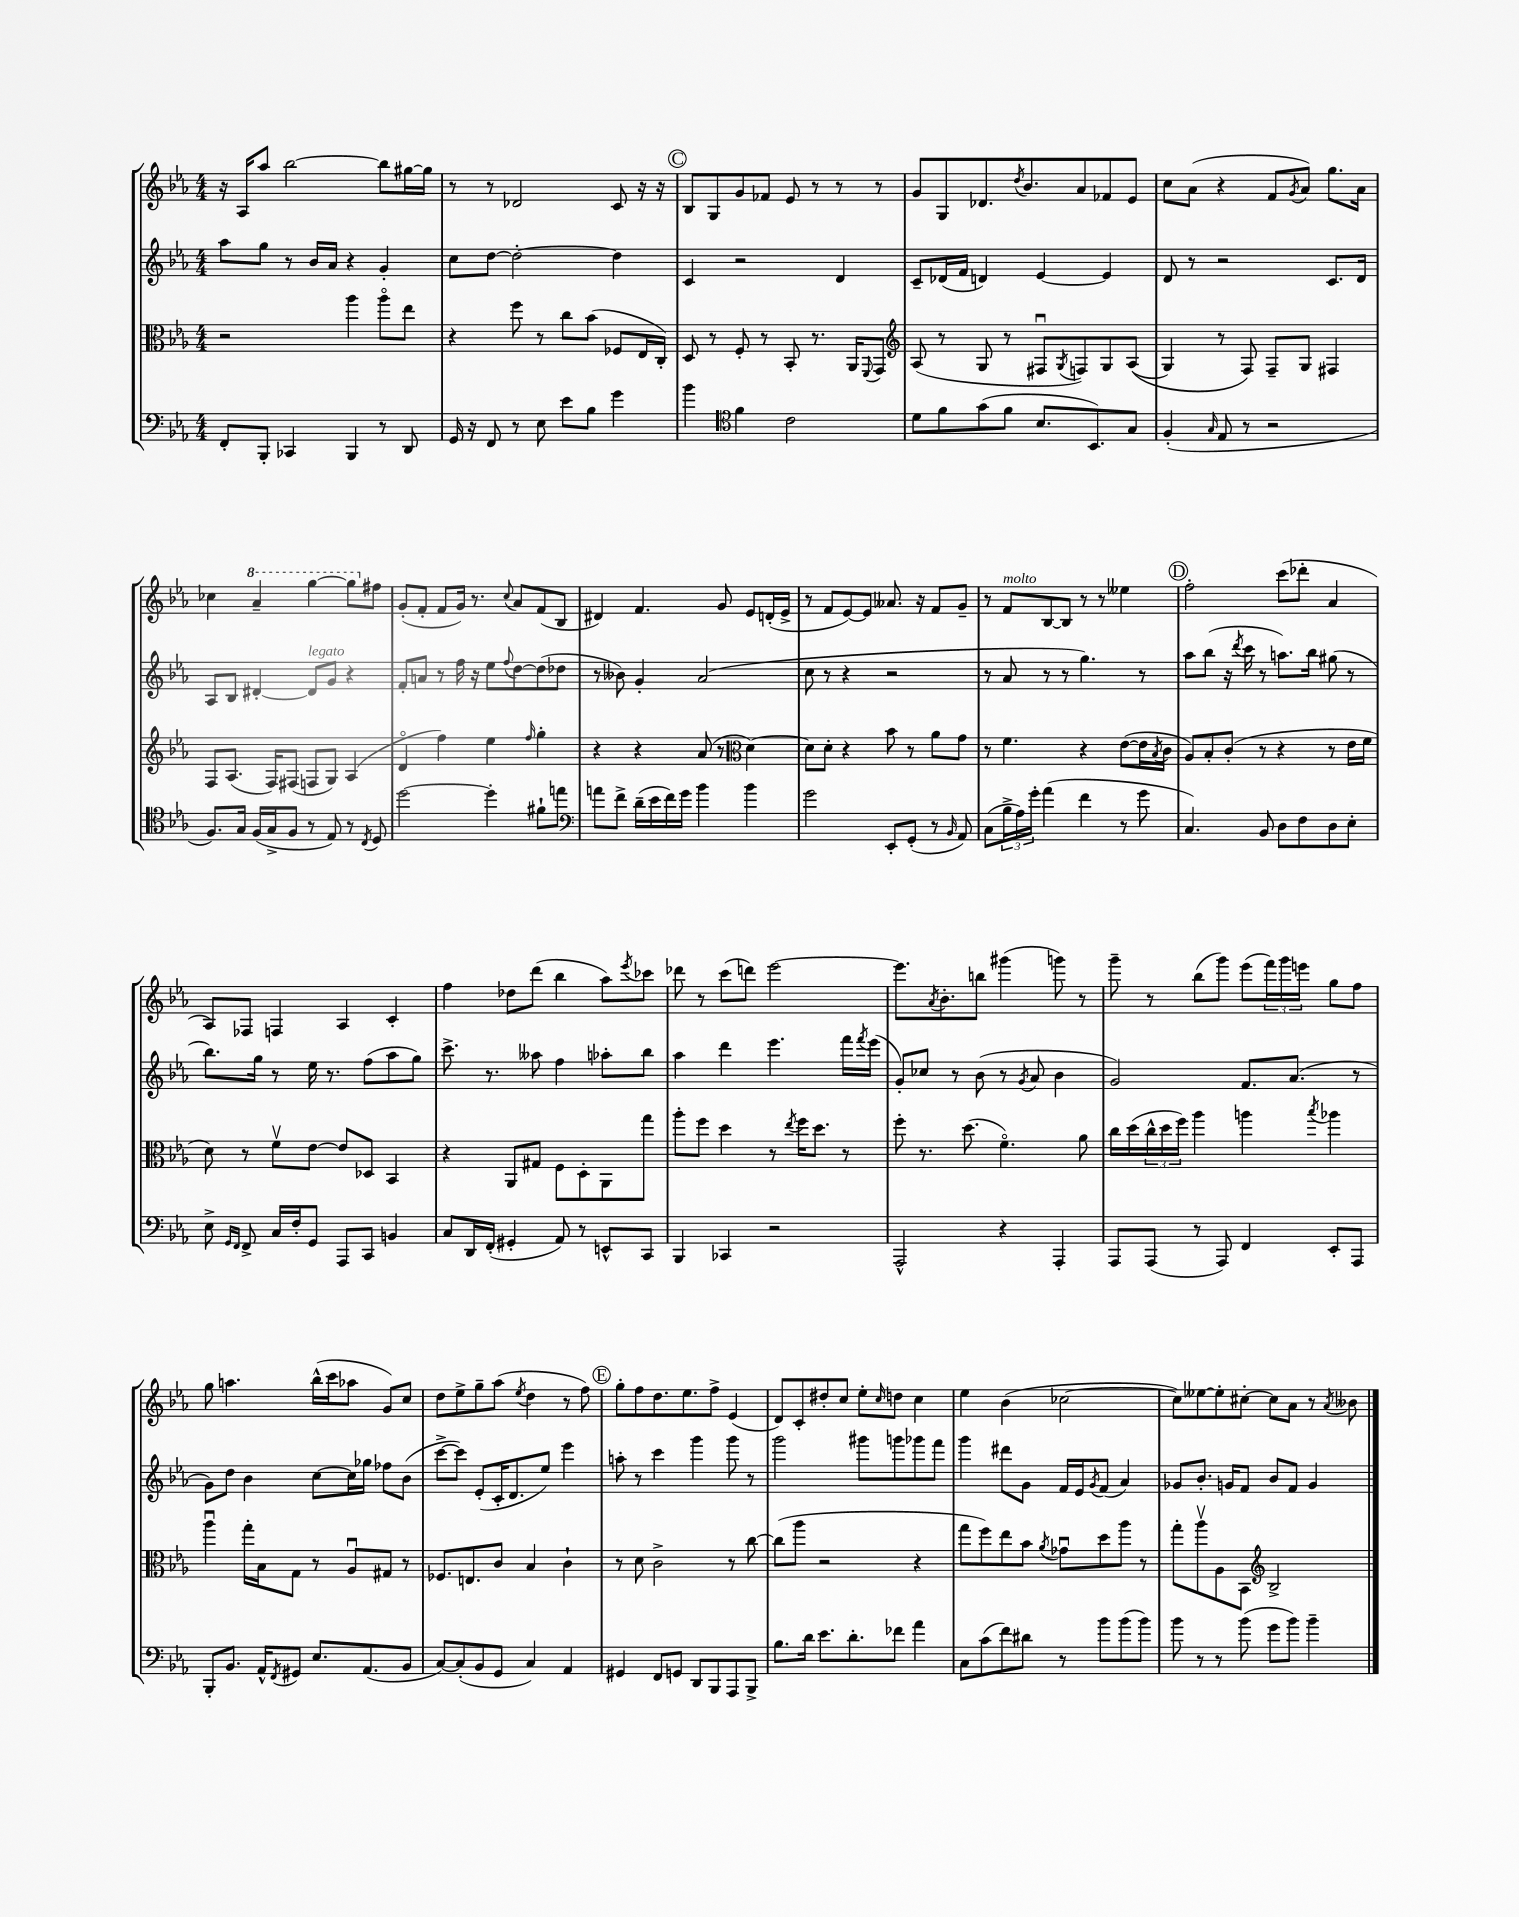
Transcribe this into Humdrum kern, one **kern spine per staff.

**kern	**kern	**kern	**kern
*part4	*part3	*part2	*part1
*staff4	*staff3	*staff2	*staff1
*clefF4	*clefC3	*clefG2	*clefG2
*k[b-e-a-]	*k[b-e-a-]	*k[b-e-a-]	*k[b-e-a-]
*M4/4	*M4/4	*M4/4	*M4/4
=80	=80	=80	=80
8FF'/L	2r	8aa-\L	16r
.	.	.	16A-/KL
8BBB-'/J	.	8gg\J	8aa-/J
4CC-X/	.	8r	[2bb-\
.	.	16b-/LL	.
.	.	16a-/JJ	.
4BBB-/	4aa-\	4r	.
8r	8aa-\L	4g'/	8bb-\L]
8DD/	8ee-\J	.	[16gg#X\L
.	.	.	16gg#\JJ]
=81	=81	=81	=81
16GG/	4r	8cc\L	8r
16r	.	.	.
8FF/	.	[8dd\J	8r
8r	8ff\	2dd'\_	2d-X/
8E-\	8r	.	.
8e-\L	8cc\L	.	.
8B-\J	(8b-\J	.	.
4g\	8F-X/L	4dd\]	8c/
.	16E-/L	.	16r
.	16C'/JJ)	.	16r
!!LO:REH:place=s1:t=C
=82	=82	=82	=82
4b-\	8D/	4c/	8B-/L
.	8r	.	8G/
*clefC4	*	*	*
4f\	8F'/	2r	8g/
.	8r	.	8f-X/J
2c\	8BB-'/	.	8e-/
.	8.r	.	8r
.	.	4d/	8r
.	16AA-/KL	.	.
.	8qqFF/	.	.
.	8GG/J	.	8r
=83	=83	=83	=83
*	*clefG2	*	*
8d\L	(8A-/	8c~/L	8g/L
8f\	8r	(16d-X/L	8G/
.	.	16f/JJ	.
(8g\	8G/	4dn/)	8.d-X/
8f\J	8r	.	.
.	.	.	8qdd/
.	.	.	8.b-/
8.B-/L	8F#Xu/L	[4e-/	.
.	8qG/	.	.
.	8Fn/)	.	8a-/
8.BB-/)	.	.	.
.	8G/	4e-/]	8f-X/
8G/J	((8A-/J	.	8e-/J
=84	=84	=84	=84
(4F'/	4G/)	8d/	8cc\L
.	.	8r	(8a-\J
16qqG/	.	.	.
8E-/	8r	2r	4r
8r	8F/)	.	.
2r	8F~/L	.	8f/L
.	.	.	8qg/
.	8G/J	.	8a-/J)
.	4F#X/	8.c/L	8.gg\L
.	.	16d/Jk	16a-\Jk
!!LO:LB:g=z
=85	=85	=85	=85
8.F/L)	8F/L	8A-/L	4cc-X\
.	(8.A-/J	8B-/J	.
16G/Jk	.	.	.
*	*	*	*8va
(16F/LL	.	[4d#X'/	4aa-~/
16G^/J	16F/KL)	.	.
8F/J	(8F#X/J	.	.
!	!	!LO:TX:a:i:t=legato	!
8r	8Fn/L	8d#/L]	[4ggg\
8E-/)	8G/J)	8g/J	.
8r	(4A-/	4r	8ggg\L]
8qC/	.	.	.
*	*	*	*X8va
8D/	.	.	8ff#X\J
=86	=86	=86	=86
[2dd\	4d/	8f'/L	(8g'/L
.	.	8an/J	8f'/J
.	4ff\)	8r	8f/L
.	.	16ff\	16g/Jk)
.	.	16r	8.r
4dd'\]	4ee-\	8ee-\L	.
.	.	8qqff/	8qqcc/
.	.	[8dd\	8a-/L
.	16qqff/	.	.
8f#X`\L	4gg'\	(8dd\]	(8f/
8een\J	.	8dd-X\J	8B-/J
=87	=87	=87	=87
*clefF4	*	*	*
8an\L	4r	8r	4d#X/)
8f^\J	.	8b--X\)	.
(16d~\LL	4r	4g'/	4.f/
16e-\	.	.	.
16f\)	.	.	.
16g\JJ	.	.	.
4b-\	(8a-/	(2a-/	.
.	8r	.	8g/
*	*clefC3	*	*
4b-\	[4d\)	.	8e-/L
.	.	.	(16dn'/L
.	.	.	16e-^/JJ
=88	=88	=88	=88
2g\	8d\L]	8cc\	8r
.	8d'\J	8r	8f/L
.	4r	4r	[8e-/)
.	.	.	8e-/J]
8EE-'/L	8b-\	2r	8.a--X/
(8GG'/J	8r	.	.
.	.	.	16r
8r	8a-\L	.	8f/L
16qqBB-/	.	.	.
8AA-/)	8g\J	.	8g~/J
=89	=89	=89	=89
(8C\L	8r	8r	8r
!	!	!	!LO:TX:a:i:t=molto
24B-^\L	4.f\	8a-/	8f/L
24A-\)	.	.	.
24g'\JJ	.	.	.
(4a-\	.	8r	[8B-/
.	.	8r	8B-/J]
4f\	4r	4.gg\)	8r
.	.	.	8r
8r	([8e-\L	.	4ee--X\
8g\	16e-\L]	8r	.
.	8qB-/	.	.
.	16c\JJ	.	.
!!LO:REH:place=s1:t=D
=90	=90	=90	=90
4.C/)	8A-/L)	8aa-\L	2ff'\
.	8B-'/	(8bb-\J	.
.	(8c'/J	16r	.
.	.	8qddd/	.
.	.	16ccc\	.
8BB-/	8r	8r	.
8D\L	4r	8.aan\L)	(8ccc\L
8F\	.	.	8ddd-X'\J
.	.	16bb-\Jk	.
8D\	8r	(8gg#X\	4a-/
8E-'\J	16e-\LL	8r	.
.	16f\JJ	.	.
!!LO:LB:g=z
=91	=91	=91	=91
8E-^\	8d\)	8.bb-\L)	8A-/L)
16qqGG/LL	.	.	.
16qqFF/JJ	.	.	.
8FF^/	8r	.	8F-X/J
.	.	16gg\Jk	.
16C/LL	8fv\L	8r	4Fn/
16F'/J	.	.	.
8GG/J	[8e-\J	16ee-\	.
.	.	8.r	.
8AAA-/L	8e-/L]	.	4A-/
8CC/J	8D-X/J	(8ff\L	.
4BBn/	4BB-/	8aa-\	4c'/
.	.	8gg\J)	.
=92	=92	=92	=92
8C/L	4r	8.ccc^\	4ff\
16DD/L	.	.	.
(16FF'/JJ	.	8.r	.
4GG#X'/	8AA-/L	.	8dd-X\L
.	8G#X/J	8aa--X\	(8ddd\J
8AA-/)	8F\L	4ff\	4bb-\
8r	8D'\	.	.
8EEn^^/L	8AA-\	8aa-X'\L	8aa-\L)
.	.	.	8qeee-/
8CC/J	8gg\J	8bb-\J	8ccc-X\J
=93	=93	=93	=93
4BBB-/	8aa-'\L	4aa-\	8ddd-X\
.	8ff\J	.	8r
4CC-X/	4dd\	4ddd\	(8ccc\L
.	.	.	8dddn\J)
2r	8r	4.eee-\	[2eee-\
.	8qee-/	.	.
.	16ff\KL	.	.
.	8.dd\J	.	.
.	8r	16fff\LL	.
.	.	8qfff/	.
.	.	(16eee-\JJ	.
=94	=94	=94	=94
2AAA-^^/	8ff'\	8g'/L)	8.eee-\L]
.	8.r	8cc-X/J	.
.	.	.	8qa-/
.	.	.	8.b-'\
.	.	8r	.
.	(8.dd\	.	.
.	.	(8b-\	8bbn\J
4r	4.f\)	8r	(4ggg#X\
.	.	8qg/	.
.	.	8a-/	.
4AAA-'/	.	4b-\	8gggn\)
.	8a-\	.	8r
=95	=95	=95	=95
8AAA-/L	16cc\LL	2g/)	8ggg~\
.	(16dd\	.	.
(8AAA-/J	24cc^^\	.	8r
.	24dd\	.	.
.	24ff\JJ)	.	.
8r	4aa-\	.	(8bb-\L
8AAA-/)	.	.	8ggg\J)
4FF/	4aan\	8.f/L	(8eee-\L
.	.	.	24fff\L)
.	.	.	24ggg\
.	.	(8.a-/J	.
.	.	.	24eeen\JJ
.	8qbb-/	.	.
8EE-'/L	4aa-X\	.	8gg\L
8AAA-/J	.	8r	8ff\J
!!LO:LB:g=z
=96	=96	=96	=96
8BBB-'/L	4aa-u\	8g\L)	8gg\
8.BB-/J	.	8dd\J	4.aan\
.	16gg'\LL	4b-\	.
16AA-^^/KL	16B-\J	.	.
8qFF/	.	.	.
8GG#X/J	8G\J	.	.
8.E-/L	8r	[8cc\L	(16bb-^^\LL
.	.	.	16ccc\J
.	8A-u/L	16cc\L]	8aa-X\J
(8.AA-/	.	16gg-X\JJ	.
.	8G#X/J	8ff-X\L	8g/L)
8BB-/J	8r	(8b-\J	8cc/J
=97	=97	=97	=97
[8C/L)	8.F-X/L	[8ccc^\L	8dd\L
(8C'/]	.	8ccc\J])	8ee-^\
.	8.En/	.	.
8BB-/	.	(8e-'/L	8gg~\
8GG/J	8c/J	16c'/K	(8aa-\J
.	.	8.d/	.
.	.	.	8qee-/
4C/)	4B-/	.	4dd\
.	.	8ee-/J)	.
4AA-/	4c`\	4eee-\	8r
.	.	.	8ff\)
!!LO:REH:place=s1:t=E
=98	=98	=98	=98
4GG#X/	8r	8aan'\	8gg'\L
.	8d\	8r	8ff\
8FF/L	2c^\	4ccc\	8.dd\
8GGn/J	.	.	.
.	.	.	8.ee-\
8DD/L	.	4ggg\	.
8BBB-/	.	.	8ff^\J
8AAA-/	8r	8ggg\	(4e-/
8BBB-^/J	[8cc\	8r	.
=99	=99	=99	=99
8.B-\L	(8cc\L]	2ggg\	8d/L)
.	8aa-\J	.	8c'/
16d\Jk	.	.	.
8.e-\L	2r	.	8dd#X'/
.	.	.	8cc/J
8.d'\	.	.	.
.	.	8ggg#X\L	8ee-'\L
.	.	.	16qqcc/
8f-X\J	.	8gggn\	8ddn\J
4a-\	4r	8ggg-X\	4cc\
.	.	8fff\J	.
=100	=100	=100	=100
8C\L	8gg\L	4ggg\	4ee-\
(8c\	8ff\)	.	.
8f\)	8ee-\	8ddd#X\L	(4b-\
8d#X\J	8b-\J	8g\J	.
.	8qa-/	.	.
8r	8g-Xu\L	16f/LL	[2cc-X\
.	.	16e-/J	.
.	.	8qg/	.
8b-\L	8dd\	(8f/J	.
(8b-\	8aa-\J	4a-/)	.
8b-\J)	8r	.	.
=101	=101	=101	=101
8b-\	8gg'\L	8g-X/L	8cc-\L])
8r	8aa-v\	8.b-'/J	[8ee--X\
8r	8A-\	.	8ee--'\]
.	.	16gn/KL	.
(8b-\	8BB-\J	8f/J	[8cc#X'\J
*	*clefG2	*	*
8g\L	2B-^/	8b-/L	8cc#\L]
8b-\J)	.	8f/J	8a-\J
4b-~\	.	4g/	8r
.	.	.	8qa-/
.	.	.	8b--X\
==	==	==	==
*-	*-	*-	*-
